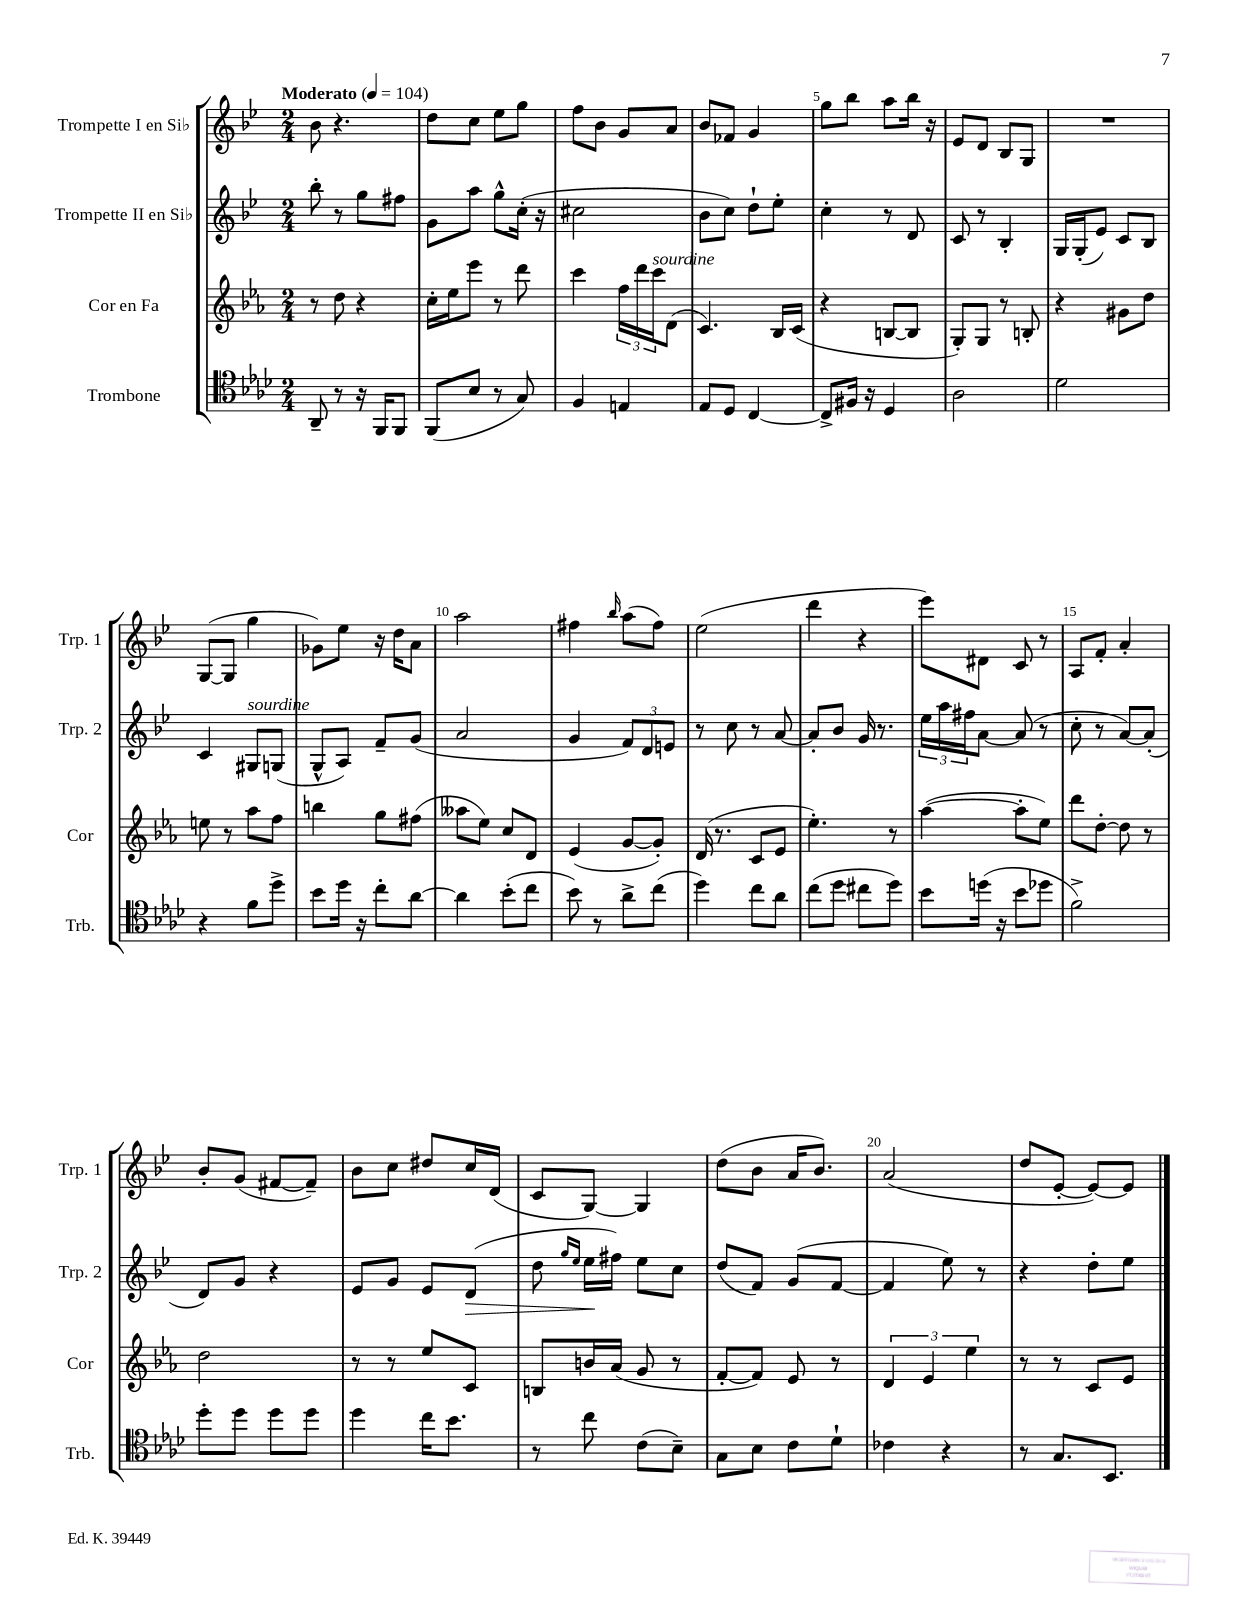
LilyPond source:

<<
\new StaffGroup <<
\new Staff = "s0" \with { instrumentName = "Trompette I en Sib" shortInstrumentName = "Trp. 1" } {
    \clef treble \key bes \major \numericTimeSignature \time 2/4 \tempo "Moderato" 4 = 104
    bes'8 r4. |
    d''8 c''8 ees''8 g''8 |
    f''8 bes'8 g'8 a'8 |
    bes'8 fes'8 g'4 |
    g''8 bes''8 a''8 bes''16 r16 |
    ees'8 d'8 bes8 g8 |
    R2 |
    g8~( g8 g''4 |
    ges'8) ees''8 r16 d''16 a'8 |
    a''2 |
    fis''4 \grace { bes''16 } a''8( fis''8) |
    ees''2( |
    d'''4 r4 |
    ees'''8) dis'8 c'8 r8 |
    a8 f'8-. a'4-. |
    bes'8-. g'8( fis'8~ fis'8--) |
    bes'8 c''8 dis''8 c''16 d'16( |
    c'8 g8~) g4 |
    d''8( bes'8 a'16 bes'8.) |
    a'2( |
    d''8 ees'8~-. ees'8~) ees'8 \bar "|." |
}
\new Staff = "s1" \with { instrumentName = "Trompette II en Sib" shortInstrumentName = "Trp. 2" } {
    \clef treble \key bes \major \numericTimeSignature \time 2/4
    bes''8-. r8 g''8 fis''8 |
    g'8 a''8 g''8-^ c''16-.( r16 |
    cis''2 |
    bes'8 c''8) d''8-! ees''8-. |
    c''4-. r8 d'8 |
    c'8 r8 bes4-. |
    g16 g16-.( ees'8) c'8 bes8 |
    c'4 gis8^\markup { \italic "sourdine" } g8( |
    g8-^ a8) f'8-- g'8( |
    a'2 |
    g'4 \tuplet 3/2 { f'8) d'8 e'8 } |
    r8 c''8 r8 a'8~ |
    a'8-. bes'8 g'16 r8. |
    \tuplet 3/2 { ees''16 a''16 fis''16 } a'8~ a'8( r8 |
    c''8-. r8 a'8~) a'8-.( |
    d'8) g'8 r4 |
    ees'8 g'8 ees'8 d'8\>( |
    d''8 \grace { g''16 ees''16 } ees''16\! fis''16) ees''8 c''8 |
    d''8( f'8) g'8( f'8~ |
    f'4 ees''8) r8 |
    r4 d''8-. ees''8 \bar "|." |
}
\new Staff = "s2" \with { instrumentName = "Cor en Fa" shortInstrumentName = "Cor" } {
    \clef treble \key ees \major \numericTimeSignature \time 2/4
    r8 d''8 r4 |
    c''16-. ees''16 ees'''8 r8 d'''8 |
    c'''4 \tuplet 3/2 { f''16 d'''16 c'''16^\markup { \italic "sourdine" } } d'8( |
    c'4.) bes16 c'16( |
    r4 b8~ b8 |
    g8-.) g8 r8 b8-. |
    r4 gis'8 d''8 |
    e''8 r8 aes''8 f''8 |
    b''4 g''8 fis''8( |
    aeses''8 ees''8) c''8 d'8 |
    ees'4( g'8~ g'8-.) |
    d'16( r8. c'8 ees'8 |
    ees''4.-.) r8 |
    aes''4~( aes''8-. ees''8) |
    d'''8 d''8~-. d''8 r8 |
    d''2 |
    r8 r8 ees''8 c'8 |
    b8 b'16 aes'16( g'8 r8 |
    f'8~-. f'8) ees'8 r8 |
    \tuplet 3/2 { d'4 ees'4 ees''4 } |
    r8 r8 c'8 ees'8 \bar "|." |
}
\new Staff = "s3" \with { instrumentName = "Trombone" shortInstrumentName = "Trb." } {
    \clef tenor \key aes \major \numericTimeSignature \time 2/4
    aes,8-- r8 r16 f,16 f,8 |
    f,8( bes8 r8 g8) |
    f4 e4 |
    ees8 des8 c4~ |
    c8-> fis16 r16 des4 |
    aes2 |
    des'2 |
    r4 f'8 des''8-> |
    bes'8 des''16 r16 c''8-. aes'8~ |
    aes'4 bes'8-.( c''8 |
    bes'8) r8 aes'8-> c''8( |
    des''4) c''8 aes'8 |
    c''8( des''8 cis''8 des''8) |
    bes'8 d''16( r16 bes'8 des''8 |
    f'2->) |
    des''8-. des''8 des''8 des''8 |
    des''4 c''16 bes'8. |
    r8 c''8 c'8( bes8--) |
    g8 bes8 c'8 des'8-! |
    ces'4 r4 |
    r8 g8. bes,8. \bar "|." |
}
>>
>>
\layout { \context { \Score \override BarNumber.break-visibility = ##(#f #t #t) barNumberVisibility = #(every-nth-bar-number-visible 5) } }
